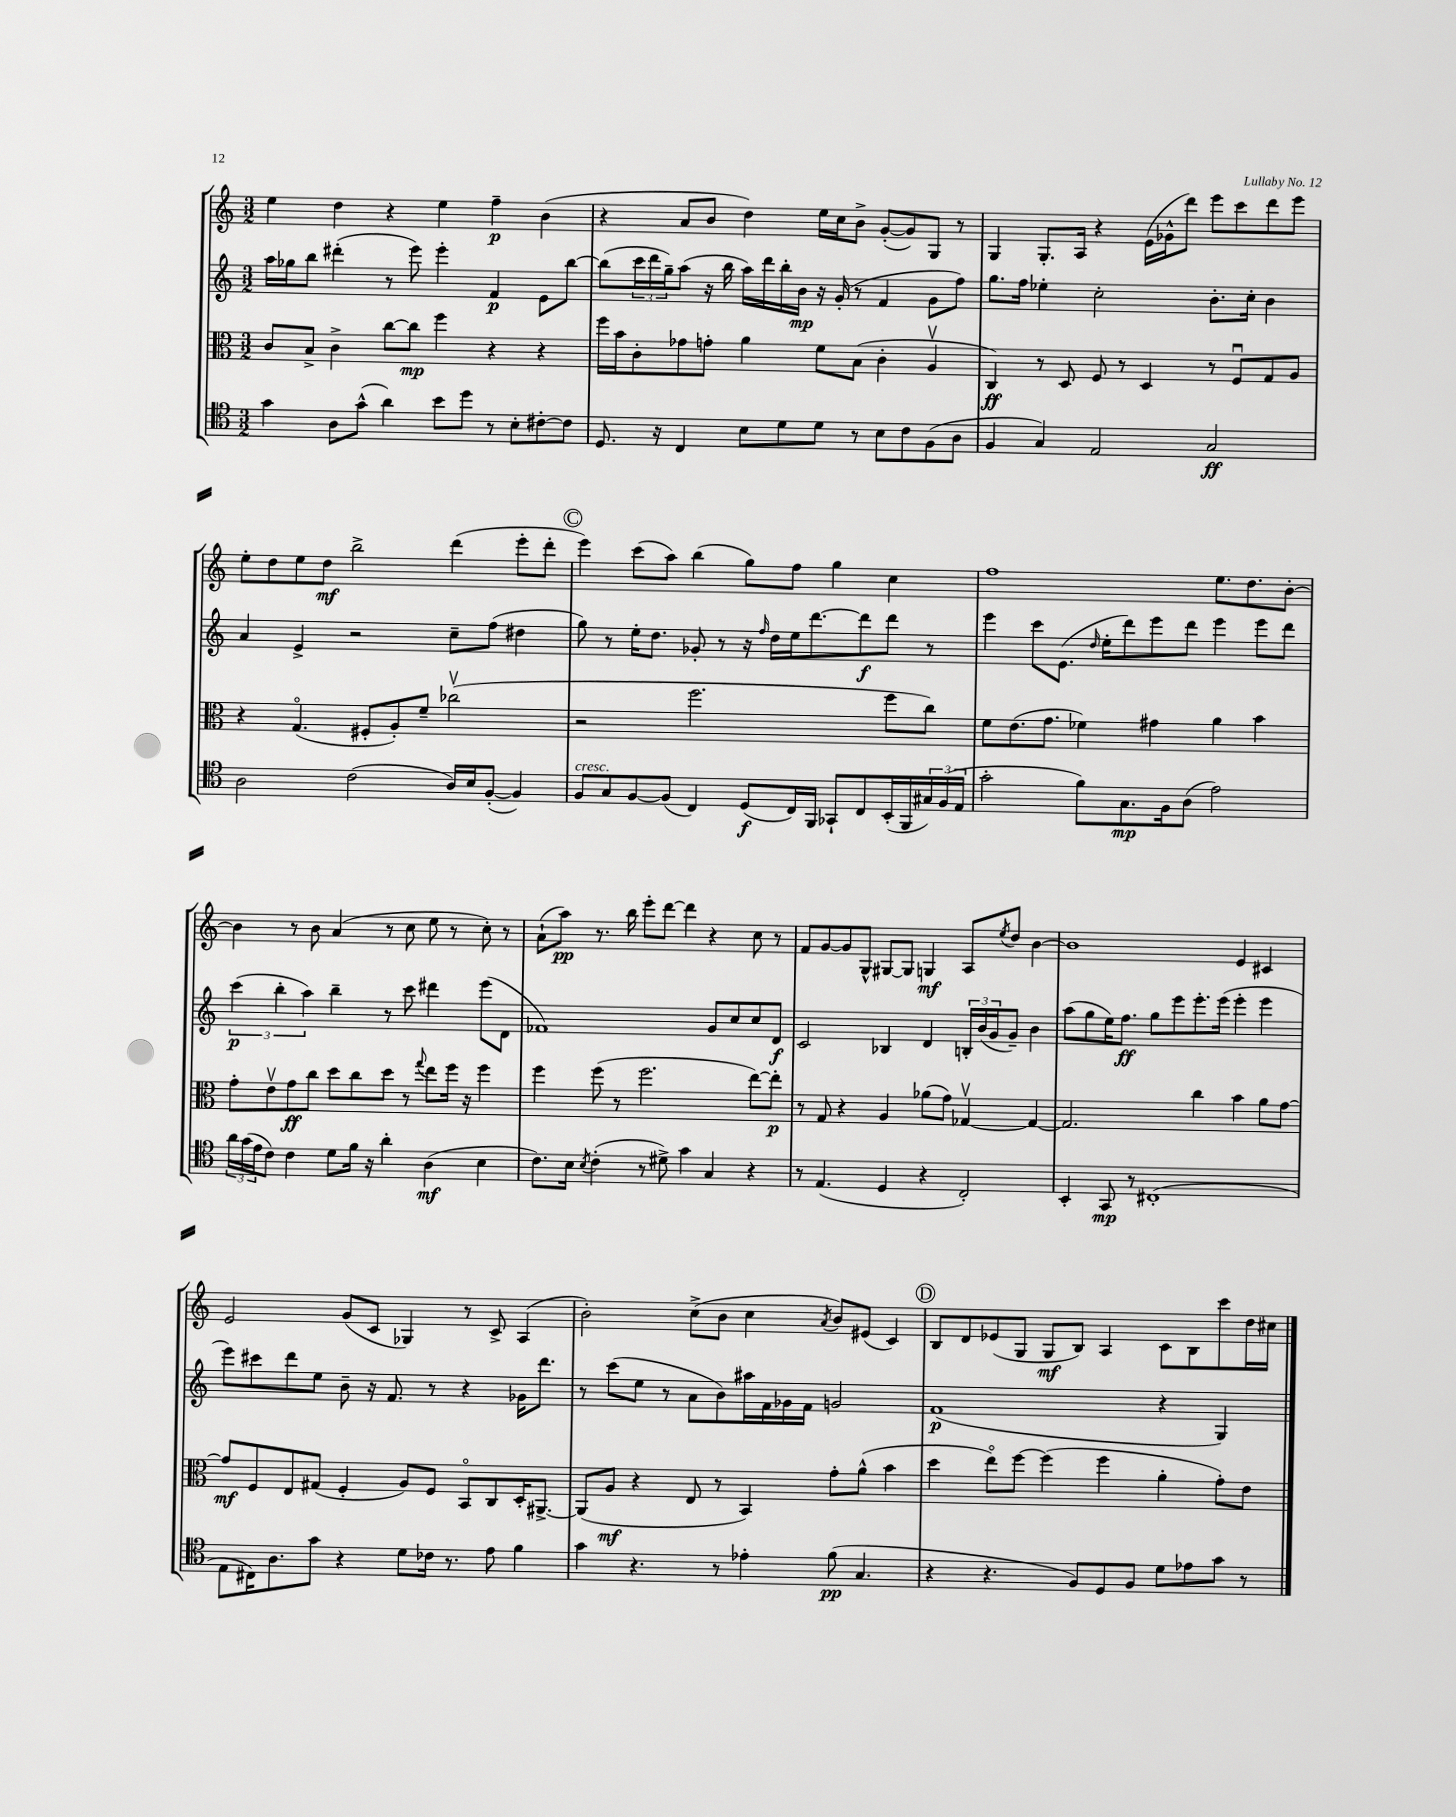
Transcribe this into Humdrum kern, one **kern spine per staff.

**kern	**dynam	**kern	**dynam	**kern	**dynam	**kern	**dynam
*part4	*part4	*part3	*part3	*part2	*part2	*part1	*part1
*staff4	*staff4	*staff3	*staff3	*staff2	*staff2	*staff1	*staff1
*clefC4	*	*clefC3	*	*clefG2	*	*clefG2	*
*k[]	*	*k[]	*	*k[]	*	*k[]	*
*M3/2	*	*M3/2	*	*M3/2	*	*M3/2	*
=17	=17	=17	=17	=17	=17	=17	=17
4g\	.	8c/L	.	16aa\LL	.	4ee\	.
.	.	.	.	16gg-X\J	.	.	.
.	.	8B^/J	.	8bb\J	.	.	.
8A\L	.	4c^\	.	(4ddd#X'\	.	4dd\	.
(8g^^\J	.	.	.	.	.	.	.
4a\)	.	[8cc\L	.	8r	.	4r	.
.	.	8cc\J]	mp	8eee\)	.	.	.
8b\L	.	4ff\	.	4eee'\	.	4ee\	.
8dd\J	.	.	.	.	.	.	.
8r	.	4r	.	4f/	p	4ff~\	p
8B'\L	.	.	.	.	.	.	.
[8c#X'\	.	4r	.	8e\L	.	(4b\	.
8c#\J]	.	.	.	[8bb\J	.	.	.
=18	=18	=18	=18	=18	=18	=18	=18
8.D/	.	16ff\LL	.	(8bb\L]	.	4r	.
.	.	16b\J	.	.	.	.	.
.	.	8c'\	.	24ccc\L	.	.	.
.	.	.	.	24ddd\	.	.	.
16r	.	.	.	.	.	.	.
.	.	.	.	24gg~\J)	.	.	.
4C/	.	8g-X\	.	(8aa\J	.	8a/L	.
.	.	8gn'\J	.	16r	.	8b/J	.
.	.	.	.	16bb\	.	.	.
8B\L	.	4a\	.	16aa\LL)	.	4dd\)	.
.	.	.	.	16ddd\	.	.	.
8d\	.	.	.	16bb'\	.	.	.
.	.	.	.	16b\JJ	mp	.	.
8d\J	.	8f\L	.	16r	.	16ee\LL	.
.	.	.	.	(16g'/	.	16cc\J	.
8r	.	(8B\J	.	8r	.	8b^\J	.
8B\L	.	4c'\	.	4f/	.	([8g'/L	.
8c\	.	.	.	.	.	8g/])	.
(8F\	.	4Av/	.	8g\L	.	8G/J	.
8A\J	.	.	.	8ff\J)	.	8r	.
=19	=19	=19	=19	=19	=19	=19	=19
4F/	.	4C/)	ff	8.gg\L	.	4G/	.
.	.	.	.	16ff\Jk	.	.	.
4G/)	.	8r	.	4ee-X'\	.	8.G'/L	.
.	.	8D/	.	.	.	.	.
.	.	.	.	.	.	16A/Jk	.
2E/	.	8F/	.	2cc'\	.	4r	.
.	.	8r	.	.	.	.	.
.	.	4D/	.	.	.	(16e\LL	.
.	.	.	.	.	.	16g-X^^\J	.
.	.	.	.	.	.	8ddd\J)	.
2G/	ff	8r	.	8.b'\L	.	8eee\L	.
.	.	8Fu/L	.	.	.	8ccc\	.
.	.	.	.	16cc'\Jk	.	.	.
.	.	8G/	.	4b\	.	8ddd\	.
.	.	8A/J	.	.	.	8eee\J	.
!!LO:LB:g=z
=20	=20	=20	=20	=20	=20	=20	=20
2A\	.	4r	.	4a/	.	8ee'\L	.
.	.	.	.	.	.	8dd\	.
.	.	(4.G/	.	4e^/	.	8ee\	.
.	.	.	.	.	.	8dd\J	mf
(2c\	.	.	.	2r	.	2bb^\	.
.	.	8F#X'/L	.	.	.	.	.
.	.	8A'/)	.	.	.	.	.
.	.	8f~/J	.	.	.	.	.
16A/LL)	.	(2cc-Xv\	.	8cc~\L	.	(4ddd\	.
16B/J	.	.	.	.	.	.	.
([8F'/J	.	.	.	(8ff\J	.	.	.
4F/])	.	.	.	4dd#X\	.	8eee'\L	.
.	.	.	.	.	.	8ddd'\J	.
!!LO:REH:place=s1:t=C
=21	=21	=21	=21	=21	=21	=21	=21
!LO:TX:a:i:t=cresc.	!	!	!	!	!	!	!
8F/L	.	2r	.	8gg\)	.	4eee\)	.
8G/	.	.	.	8r	.	.	.
[8F/	.	.	.	16ee'\KL	.	(8ccc\L	.
.	.	.	.	8.dd\J	.	.	.
(8F/J]	.	.	.	.	.	8aa\J)	.
4C/)	.	2.ff\	.	8g-X'/	.	(4bb\	.
.	.	.	.	8r	.	.	.
(8D/L	f	.	.	16r	.	8gg\L)	.
.	.	.	.	16qqff/	.	.	.
.	.	.	.	16dd\LL	.	.	.
16C/L)	.	.	.	16ee\J	.	8ff\J	.
16FF/JJ	.	.	.	[8.ddd\	.	.	.
8GG-X`/L	.	.	.	.	.	4gg\	.
8C/	.	.	.	8ddd\]	f	.	.
(16BB'/L	.	8ff\L	.	8ddd\J	.	4cc\	.
16FF/	.	.	.	.	.	.	.
24G#X/)	.	8cc\J)	.	8r	.	.	.
(24F/	.	.	.	.	.	.	.
24E/JJ	.	.	.	.	.	.	.
=22	=22	=22	=22	=22	=22	=22	=22
2g'\	.	8f\L	.	4eee\	.	1ff	.
.	.	(8.e\	.	.	.	.	.
.	.	.	.	8ccc\L	.	.	.
.	.	8.g\J	.	.	.	.	.
.	.	.	.	(8.e\J	.	.	.
8f\L)	.	4f-X\)	.	.	.	.	.
.	.	.	.	16qqdd/	.	.	.
.	.	.	.	16ee'\KL	.	.	.
8.G\	mp	.	.	8ddd\)	.	.	.
.	.	4g#X\	.	8eee\	.	.	.
16F\k	.	.	.	.	.	.	.
(8A\J	.	.	.	8ddd\J	.	.	.
2e\)	.	4a\	.	4eee\	.	8.ee\L	.
.	.	.	.	.	.	8.dd\	.
.	.	4b\	.	8eee\L	.	.	.
.	.	.	.	8ddd\J	.	[8b'\J	.
!!LO:LB:g=z
=23	=23	=23	=23	=23	=23	=23	=23
24a\LL	.	8g'\L	.	(6ccc\	p	4b\]	.
(24g\	.	.	.	.	.	.	.
24e\J	.	.	.	.	.	.	.
8c\J)	.	8ev\	.	.	.	.	.
.	.	.	.	6bb'\	.	.	.
4c\	.	8g\	ff	.	.	8r	.
.	.	.	.	6aa\)	.	.	.
.	.	8cc\J	.	.	.	8b\	.
8d\L	.	8dd\L	.	4bb~\	.	(4a/	.
16f\Jk	.	8cc\	.	.	.	.	.
16r	.	.	.	.	.	.	.
4a'\	.	8dd\J	.	8r	.	8r	.
.	.	8r	.	8ccc\	.	8cc\	.
.	.	8qqgg/	.	.	.	.	.
(4A\	mf	8ee\L	.	4ddd#X\	.	8ee\	.
.	.	16ff\Jk	.	.	.	8r	.
.	.	16r	.	.	.	.	.
4B\	.	4ff\	.	(8eee\L	.	8cc'\)	.
.	.	.	.	8d\J	.	8r	.
=24	=24	=24	=24	=24	=24	=24	=24
8.c\L)	.	4ff\	.	1f-X)	.	(8a`\L	.
.	.	.	.	.	.	8aa\J)	pp
16B\Jk	.	.	.	.	.	.	.
8qB/	.	.	.	.	.	.	.
(4c'\	.	(8ff\	.	.	.	8.r	.
.	.	8r	.	.	.	.	.
.	.	.	.	.	.	16bb\	.
8r	.	2.ff\	.	.	.	8eee'\L	.
8d#X^\)	.	.	.	.	.	[8ddd\J	.
4g\	.	.	.	.	.	4ddd\]	.
4G/	.	.	.	8g/L	.	4r	.
.	.	.	.	8cc/	.	.	.
4r	.	[8ee\L)	.	8cc/	.	8cc\	.
.	.	8ee'\J]	p	8d/J	f	8r	.
=25	=25	=25	=25	=25	=25	=25	=25
8r	.	8r	.	2c/	.	8f/L	.
(4.E/	.	8G/	.	.	.	[8g/	.
.	.	4r	.	.	.	8g/]	.
.	.	.	.	.	.	8G^^/J	.
4D/	.	4A/	.	4B-X/	.	[8G#X/L	.
.	.	.	.	.	.	8G#/J]	.
4r	.	(8a-X\L	.	4d/	.	4Gn/	mf
.	.	8g\J)	.	.	.	.	.
2C'/)	.	[4G-Xv/	.	24Bn'/LL	.	8A/L	.
.	.	.	.	(24b/	.	.	.
.	.	.	.	24g/J	.	.	.
.	.	.	.	.	.	8qee/	.
.	.	.	.	8g~/J)	.	8dd/J	.
.	.	4G-/_	.	4b\	.	[4b\	.
=26	=26	=26	=26	=26	=26	=26	=26
4BB'/	.	2.G-/]	.	(8aa\L	.	1b]	.
.	.	.	.	8gg\	.	.	.
8GG/	mp	.	.	16ee\K)	.	.	.
.	.	.	.	8.ff\J	ff	.	.
8r	.	.	.	.	.	.	.
(1C#X'	.	.	.	8gg\L	.	.	.
.	.	.	.	8eee\	.	.	.
.	.	4cc\	.	8.eee'\	.	.	.
.	.	.	.	(16eee\Jk	.	.	.
.	.	4b\	.	4eee'\	.	4e/	.
.	.	8a\L	.	4eee\	.	4c#X/	.
.	.	[8g\J	.	.	.	.	.
!!LO:LB:g=z
=27	=27	=27	=27	=27	=27	=27	=27
8E\L	.	8g/L]	mf	8eee\L)	.	2e/	.
16C#X\K)	.	8F/	.	8ccc#X\	.	.	.
8.A\	.	.	.	.	.	.	.
.	.	8E/	.	8ddd\	.	.	.
8g\J	.	(8G#X/J	.	8ee\J	.	.	.
4r	.	4F'/	.	8b~\	.	(8g/L	.
.	.	.	.	16r	.	8c/J	.
.	.	.	.	8.f/	.	.	.
8d\L	.	8A/L)	.	.	.	4G-X/)	.
16c-X\Jk	.	8F/J	.	8r	.	.	.
8.r	.	.	.	.	.	.	.
.	.	8BB/L	.	4r	.	8r	.
8e\	.	8C/	.	.	.	8c^/	.
4f\	.	16D'/K	.	16g-X\KL	.	(4A/	.
.	.	[8.AA#X^/J	.	8.ddd\J	.	.	.
=28	=28	=28	=28	=28	=28	=28	=28
4g\	.	(8AA#/L]	.	8r	.	2b'\)	.
.	.	8A/J	mf	(8ccc\L	.	.	.
4.r	.	4r	.	8ee\J	.	.	.
.	.	.	.	8r	.	.	.
.	.	8E/	.	8a\L	.	(8cc^\L	.
8r	.	8r	.	8b\)	.	8b\J	.
4e-X'\	.	4BB/)	.	16aa#X\L	.	4cc\	.
.	.	.	.	16f\	.	.	.
.	.	.	.	16g-X\	.	.	.
.	.	.	.	16f\JJ	.	.	.
.	.	.	.	.	.	8qa/	.
(8f\	pp	8g'\L	.	2gn/	.	8b/L)	.
4.G/	.	(8a^^\J	.	.	.	(8e#X/J	.
.	.	4b\	.	.	.	4c/)	.
!!LO:REH:place=s1:t=D
=29	=29	=29	=29	=29	=29	=29	=29
4r	.	4dd\	.	(1f	p	8B/L	.
.	.	.	.	.	.	8d/	.
4.r	.	8ee\L)	.	.	.	(8e-X/	.
.	.	[8ff\J	.	.	.	8G/J	.
.	.	(4ff\]	.	.	.	8G/L	mf
8F/L)	.	.	.	.	.	8B/J)	.
8D/	.	4ff\	.	.	.	4A/	.
8F/J	.	.	.	.	.	.	.
8d\L	.	4a'\	.	4r	.	8c\L	.
8e-X\	.	.	.	.	.	8B\	.
8g\J	.	8g'\L)	.	4G/)	.	8ccc\	.
8r	.	8e\J	.	.	.	16dd\L	.
.	.	.	.	.	.	16cc#X\JJ	.
==	==	==	==	==	==	==	==
*-	*-	*-	*-	*-	*-	*-	*-
